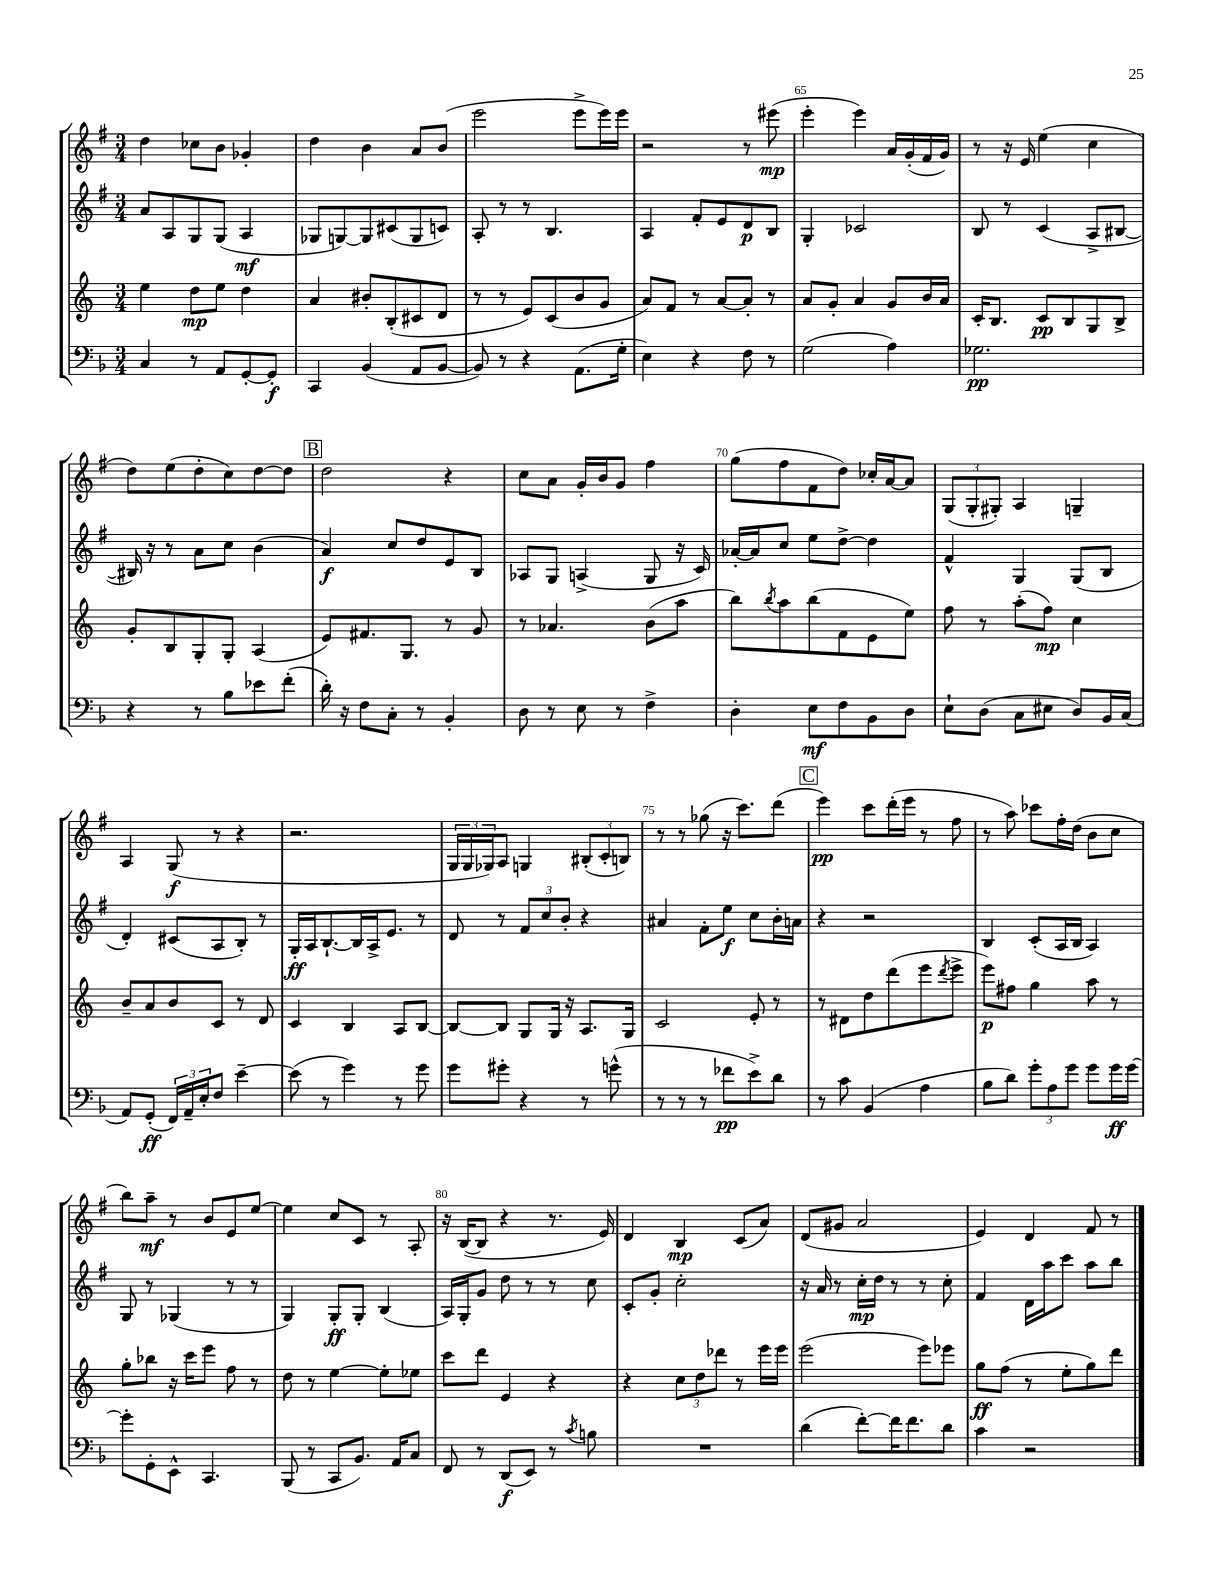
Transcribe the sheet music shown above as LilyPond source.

<<
\new StaffGroup <<
\new Staff = "s0" {
    \clef treble \key g \major \numericTimeSignature \time 3/4
    d''4 ces''8 b'8 ges'4-. |
    d''4 b'4 a'8 b'8( |
    e'''2 e'''8-> e'''16) e'''16 |
    r2 r8 eis'''8\mp( |
    e'''4-. e'''4) a'16 g'16-.( fis'16 g'16) |
    r8 r16 e'16 e''4( c''4 |
    d''8) e''8( d''8-. c''8) d''8~ d''8 |
    \mark \markup { \box "B" } d''2 r4 |
    c''8 a'8 g'16-. b'16 g'8 fis''4 |
    g''8( fis''8 fis'8 d''8) ces''16-. a'16~ a'8 |
    \tuplet 3/2 { g8( g8-. gis8-.) } a4 g4-- |
    a4 g8\f( r8 r4 |
    r2. |
    \tuplet 3/2 { g16 g16 ges16) } a8 g4 \tuplet 3/2 { bis8-.( c'8-. b8) } |
    r8 r8 ges''8( r16 c'''8.) d'''8( |
    \mark \markup { \box "C" } e'''4\pp) c'''8 d'''16-.( e'''16 r8 fis''8 |
    r8 a''8) ces'''8 fis''16-. d''16( b'8 c''8 |
    b''8) a''8--\mf r8 b'8 e'8 e''8~ |
    e''4 c''8 c'8 r8 a8-. |
    r16 b16~( b8 r4 r8. e'16) |
    d'4 b4\mp c'8( a'8) |
    d'8( gis'8 a'2 |
    e'4) d'4 fis'8 r8 \bar "|." |
}
\new Staff = "s1" {
    \clef treble \key g \major \numericTimeSignature \time 3/4
    a'8 a8 g8 g8( a4\mf |
    ges8 g8~) g8 cis'8( g8 c'8) |
    a8-. r8 r8 b4. |
    a4 fis'8-. e'8 d'8\p b8 |
    g4-. ces'2 |
    b8 r8 c'4( a8-> bis8~ |
    bis16) r16 r8 a'8 c''8 b'4( |
    \mark \markup { \box "B" } a'4\f) c''8 d''8 e'8 b8 |
    aes8 g8 a4->( g8 r16 c'16) |
    aes'16~-. aes'16 c''8 e''8 d''8~-> d''4 |
    fis'4-^ g4 g8( b8 |
    d'4-.) cis'8( a8 b8-.) r8 |
    g16-.\ff a16 b8.~-! b16 a16-> e'8. r8 |
    d'8 r8 \tuplet 3/2 { fis'8 c''8 b'8-. } r4 |
    ais'4 fis'8-. e''8\f c''8 b'16-. a'16 |
    \mark \markup { \box "C" } r4 r2 |
    b4 c'8-.( a16 b16 a4) |
    g8 r8 ges4( r8 r8 |
    g4) g8-.\ff g8-. b4( |
    a16) g16-. g'8 d''8 r8 r8 c''8 |
    c'8-. g'8-. c''2-. |
    r16 a'16 r8 c''16-.\mp d''16 r8 r8 c''8-. |
    fis'4 d'16 a''16 c'''8 a''8 b''8 \bar "|." |
}
\new Staff = "s2" {
    \clef treble \key c \major \numericTimeSignature \time 3/4
    e''4 d''8\mp e''8 d''4 |
    a'4 bis'8-. b8-.( cis'8 d'8 |
    r8 r8 e'8) c'8( b'8 g'8 |
    a'8) f'8 r8 a'8~ a'8-. r8 |
    a'8 g'8-. a'4 g'8 b'16 a'16 |
    c'16-. b8. c'8\pp b8 g8 b8-> |
    g'8-. b8 g8-. g8-. a4( |
    \mark \markup { \box "B" } e'8) fis'8. g8. r8 g'8 |
    r8 aes'4. b'8( a''8 |
    b''8) \acciaccatura { b''8 } a''8 b''8( f'8 e'8 e''8) |
    f''8 r8 a''8-.( f''8\mp) c''4 |
    b'8-- a'8 b'8 c'8 r8 d'8 |
    c'4 b4 a8 b8~ |
    b8~ b8 g8 g16 r16 a8. g16 |
    c'2 e'8-. r8 |
    \mark \markup { \box "C" } r8 dis'8 d''8 d'''8( e'''8 \acciaccatura { d'''8 } e'''8-> |
    e'''8\p) fis''8 g''4 a''8 r8 |
    g''8-. bes''8 r16 c'''16 e'''8 f''8 r8 |
    d''8 r8 e''4~ e''8-. ees''8 |
    c'''8 d'''8 e'4 r4 |
    r4 \tuplet 3/2 { c''8 d''8 des'''8 } r8 e'''16 e'''16 |
    e'''2( e'''8) ees'''8 |
    g''8\ff f''8( r8 e''8-. g''8) d'''8 \bar "|." |
}
\new Staff = "s3" {
    \clef bass \key f \major \numericTimeSignature \time 3/4
    c4 r8 a,8 g,8~-. g,8-.\f |
    c,4 bes,4( a,8 bes,8~ |
    bes,8) r8 r4 a,8.( g16-. |
    e4) r4 f8 r8 |
    g2( a4) |
    ges2.\pp |
    r4 r8 bes8 ees'8 f'8-.( |
    \mark \markup { \box "B" } d'16-.) r16 f8 c8-. r8 bes,4-. |
    d8 r8 e8 r8 f4-> |
    d4-. e8\mf f8 bes,8 d8 |
    e8-! d8( c8 eis8 d8) bes,16 c16( |
    a,8) g,8-.\ff( \tuplet 3/2 { f,16) a,16-- e16-. } f8 e'4~-- |
    e'8( r8 g'4) r8 g'8 |
    g'8 gis'8-. r4 r8 g'8-^( |
    r8 r8 r8 fes'8\pp e'8->) d'8 |
    \mark \markup { \box "C" } r8 c'8 bes,4( a4 |
    bes8 d'8) \tuplet 3/2 { g'8-. a8 g'8 } g'8 g'16\ff g'16~ |
    g'8-. g,8-. e,8-^ c,4. |
    bes,,8( r8 c,8 bes,8.) a,16 c8 |
    f,8 r8 d,8\f( e,8) r8 \acciaccatura { c'8 } b8 |
    R2. |
    d'4( f'8~-.) f'16 f'8. d'8 |
    c'4 r2 \bar "|." |
}
>>
>>
\layout { \context { \Score currentBarNumber = #61 \override BarNumber.break-visibility = ##(#f #t #t) barNumberVisibility = #(every-nth-bar-number-visible 5) } }
